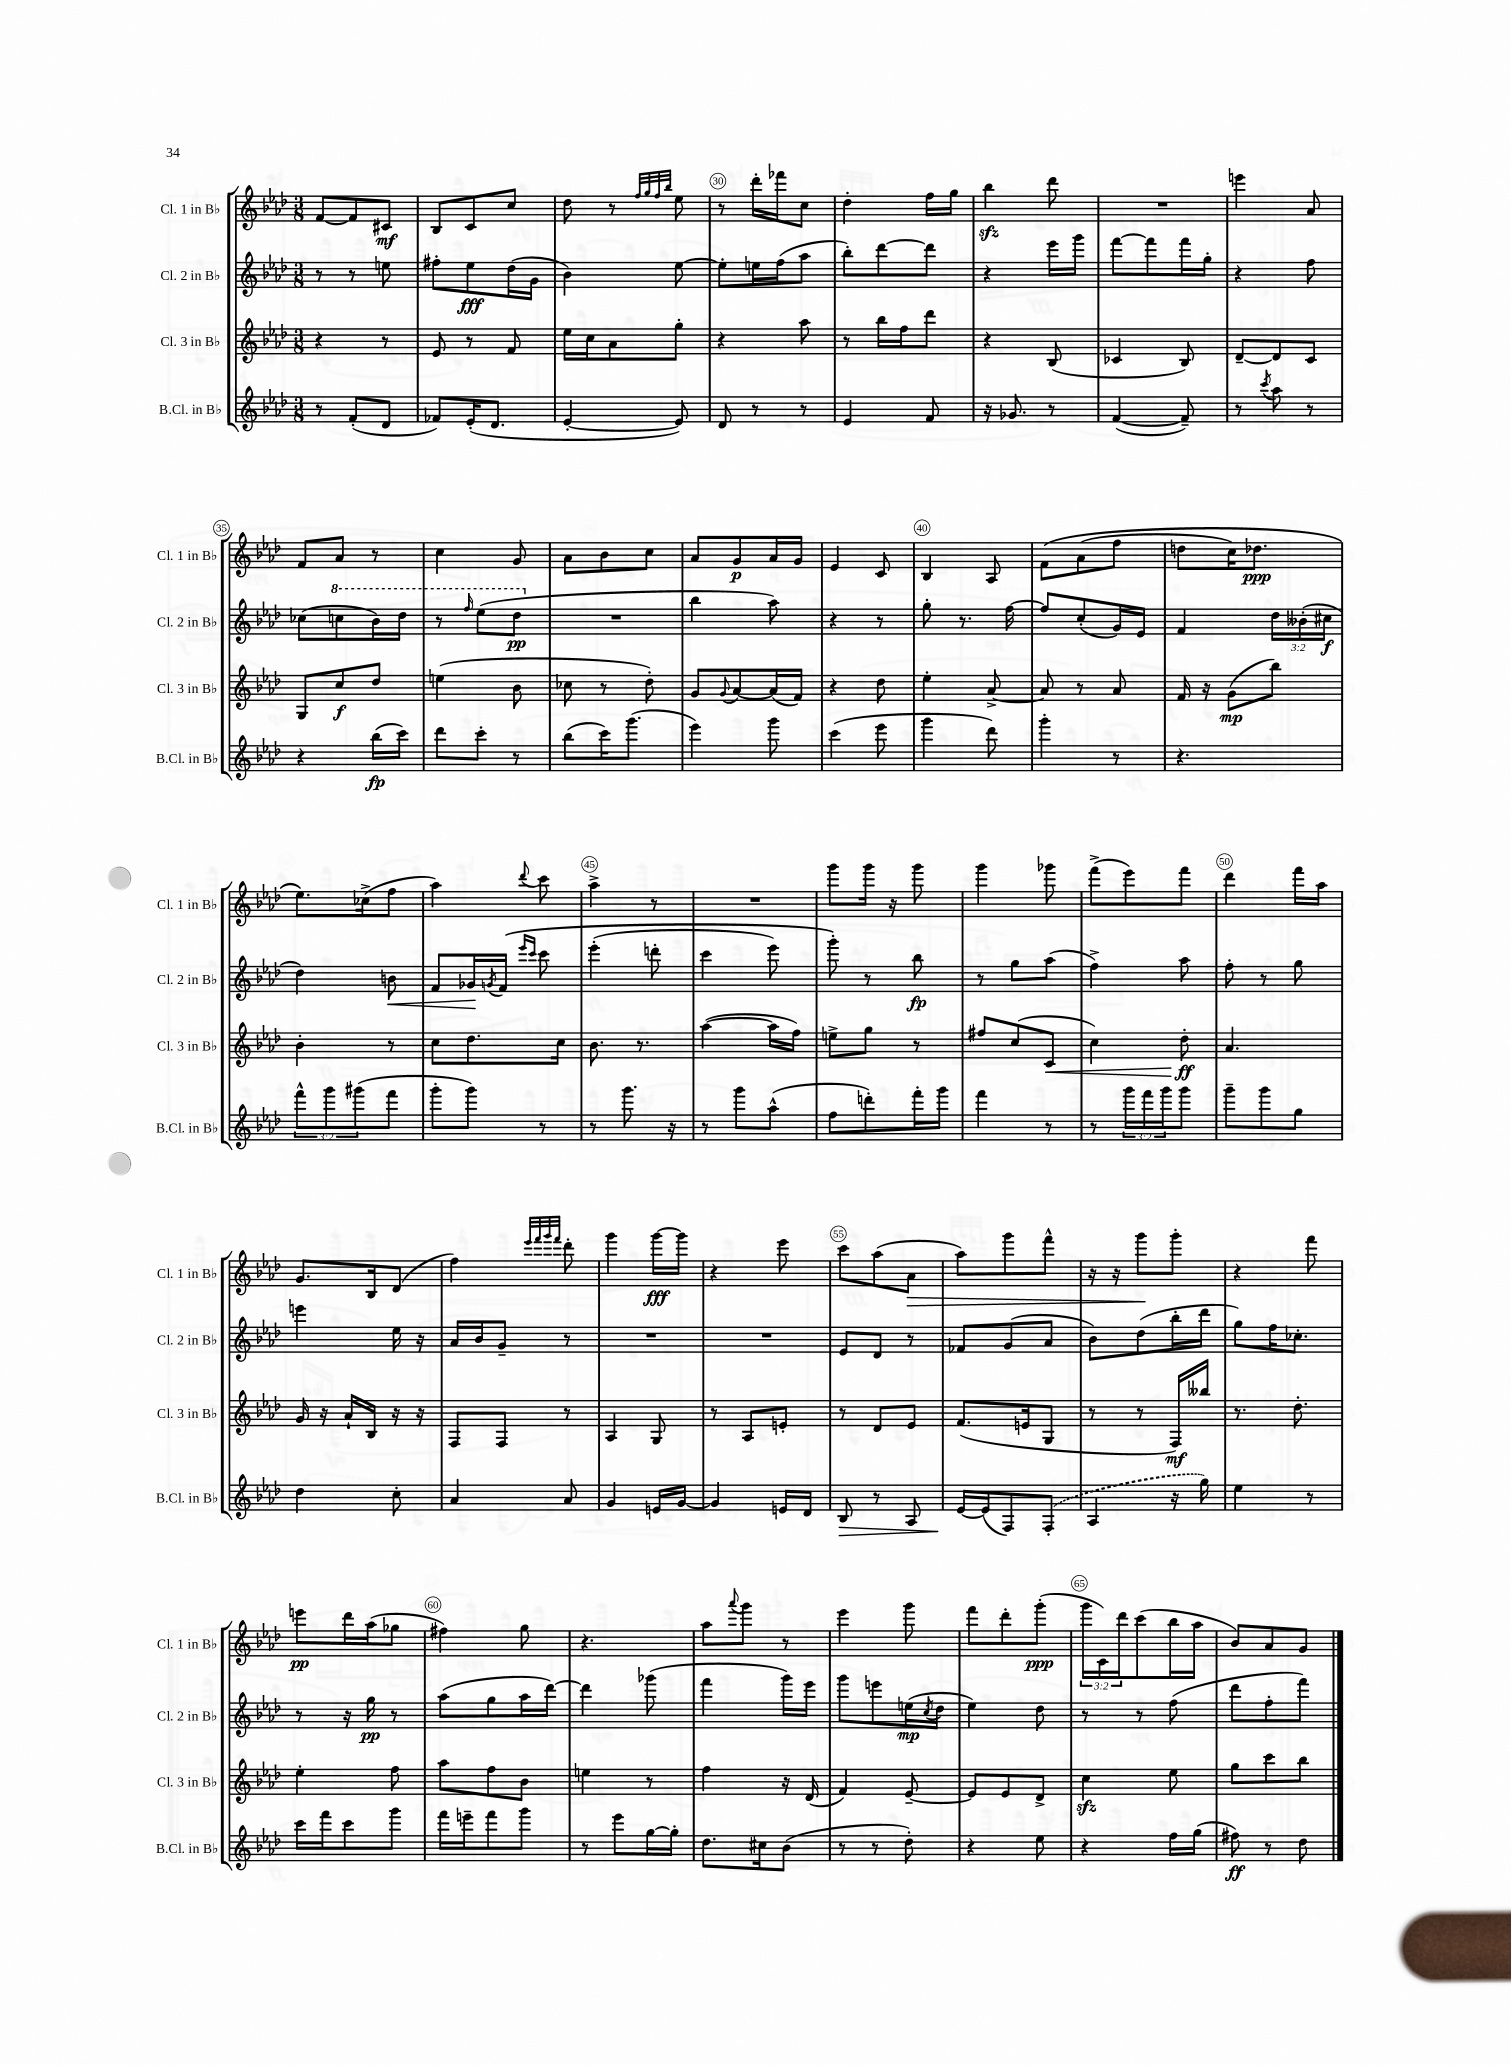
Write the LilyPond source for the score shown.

<<
\new StaffGroup <<
\new Staff = "s0" \with { instrumentName = "Cl. 1 in Bb" shortInstrumentName = "Cl. 1 in Bb" } {
    \clef treble \key aes \major \numericTimeSignature \time 3/8 \override Staff.TupletNumber.text = #tuplet-number::calc-fraction-text
    f'8~ f'8 cis'8\mf |
    bes8 c'8 c''8 |
    des''8 r8 \grace { f''32 g''32 f''32 bes''32 } ees''8 |
    r8 des'''16-. fes'''16 c''8 |
    des''4-. f''16 g''16 |
    bes''4\sfz des'''8 |
    R4. |
    e'''4 aes'8 |
    f'8 aes'8 r8 |
    c''4 g'8 |
    aes'8 bes'8 c''8 |
    aes'8 g'8\p aes'16 g'16 |
    ees'4 c'8 |
    bes4 aes8 |
    f'8\( aes'8( f''8 |
    d''8 c''16) des''8.\ppp |
    ees''8.\) ces''16->( f''8 |
    aes''4) \appoggiatura { des'''8 } c'''8 |
    aes''4-> r8 |
    R4. |
    g'''8 g'''16 r16 g'''8 |
    g'''4 ges'''8 |
    f'''8->( ees'''8) f'''8 |
    des'''4 f'''16 aes''16 |
    g'8. bes16 des'8( |
    f''4) \grace { ees'''32 f'''32 g'''32 f'''32 } des'''8-. |
    g'''4 g'''16~\fff g'''16 |
    r4 ees'''8 |
    c'''8 aes''8( aes'8\> |
    aes''8) g'''8 f'''8-^ |
    r16 r16 g'''8\! g'''8-. |
    r4 f'''8 |
    e'''8\pp des'''16 aes''16( ges''8 |
    fis''4) g''8 |
    r4. |
    aes''8 \appoggiatura { aes'''8 } g'''8 r8 |
    ees'''4 g'''8 |
    f'''8 des'''8-. g'''8-.\ppp( |
    \tuplet 3/2 { g'''16 c'16) des'''16 } c'''8( bes''16 aes''16 |
    bes'8) aes'8 g'8 \bar "|." |
}
\new Staff = "s1" \with { instrumentName = "Cl. 2 in Bb" shortInstrumentName = "Cl. 2 in Bb" } {
    \clef treble \key aes \major \numericTimeSignature \time 3/8 \override Staff.TupletNumber.text = #tuplet-number::calc-fraction-text
    r8 r8 e''8 |
    fis''8-. ees''8\fff des''16( g'16 |
    bes'4) ees''8~ |
    ees''8-. e''16 f''16( aes''8 |
    bes''8-.) des'''8~ des'''8 |
    r4 ees'''16 g'''16 |
    f'''8~ f'''8 f'''16 g''16-. |
    r4 f''8 |
    ces''8( \ottava #1 c'''!8 bes''16) des'''16 |
    r8 \grace { f'''16 } ees'''8( des'''8\pp \ottava #0 |
    R4. |
    bes''4 aes''8) |
    r4 r8 |
    g''8-. r8. f''16~ |
    f''8 c''8-.( g'16) ees'16 |
    f'4 \tuplet 3/2 { des''16 beses'16-.( cis''16\f } |
    des''4) b'8\< |
    f'8 ges'16\! \acciaccatura { g'8 } f'16\( \grace { ees'''16 c'''16 } c'''8 |
    ees'''4-.( d'''8-. |
    c'''4 ees'''8) |
    g'''8-.\) r8 bes''8\fp |
    r8 g''8 aes''8( |
    f''4->) aes''8 |
    f''8-. r8 g''8 |
    e'''4 ees''16 r16 |
    aes'16 bes'16 g'8-- r8 |
    R4. |
    R4. |
    ees'8 des'8 r8 |
    fes'8 g'8( aes'8 |
    bes'8) des''8( bes''16-. des'''16 |
    g''8) f''16 ces''8.-. |
    r8 r16 g''16\pp r8 |
    aes''8( g''8 aes''16 des'''16~) |
    des'''4 ges'''8( |
    f'''4 g'''16) ees'''16 |
    g'''8 e'''8 e''16\mp( \acciaccatura { c''8 } des''16 |
    ees''4) des''8 |
    r8 r8 f''8( |
    des'''8 f''8-. f'''8) \bar "|." |
}
\new Staff = "s2" \with { instrumentName = "Cl. 3 in Bb" shortInstrumentName = "Cl. 3 in Bb" } {
    \clef treble \key aes \major \numericTimeSignature \time 3/8
    r4 r8 |
    ees'8 r8 f'8 |
    ees''16 c''16 aes'8 g''8-. |
    r4 aes''8 |
    r8 bes''16 f''16 des'''8 |
    r4 bes8( |
    ces'4 bes8) |
    des'8~-- des'8 c'8 |
    g8 c''8\f des''8 |
    e''4( bes'8 |
    ces''8 r8 des''8-.) |
    g'8 \appoggiatura { g'8 } aes'8~ aes'16( f'16) |
    r4 des''8 |
    ees''4-. aes'8~-> |
    aes'8 r8 aes'8 |
    f'16 r16 g'8\mp( bes''8) |
    bes'4-. r8 |
    c''8 des''8. c''16 |
    bes'8. r8. |
    aes''4~( aes''16 f''16) |
    e''8-> g''8 r8 |
    fis''8 c''8( c'8\< |
    c''4) des''8-.\ff\! |
    aes'4. |
    g'16 r16 aes'16-! bes16 r16 r16 |
    f8 f8 r8 |
    aes4 g8 |
    r8 aes8 e'8-. |
    r8 des'8 ees'8 |
    f'8.( e'16 g8 |
    r8 r8 f16\mf) beses''16 |
    r8. des''8.-. |
    ees''4-. f''8 |
    aes''8 f''8 bes'8 |
    e''4 r8 |
    f''4 r16 des'16( |
    f'4) ees'8~-- |
    ees'8 ees'8 des'8-> |
    c''4\sfz ees''8 |
    g''8 c'''8 bes''8 \bar "|." |
}
\new Staff = "s3" \with { instrumentName = "B.Cl. in Bb" shortInstrumentName = "B.Cl. in Bb" } {
    \clef treble \key aes \major \numericTimeSignature \time 3/8 \override Staff.TupletNumber.text = #tuplet-number::calc-fraction-text
    r8 f'8-.( des'8 |
    fes'8) ees'16-.( des'8. |
    ees'4~-. ees'8) |
    des'8 r8 r8 |
    ees'4 f'8 |
    r16 ges'8. r8 |
    f'4~( f'8--) |
    r8 \acciaccatura { c'''8 } aes''8 r8 |
    r4 bes''16\fp( c'''16) |
    des'''8 c'''8-. r8 |
    bes''8( c'''16) g'''8.( |
    ees'''4) g'''8 |
    c'''4( ees'''8 |
    g'''4 des'''8) |
    g'''4-. r8 |
    r4. |
    \tuplet 3/2 { f'''8-^ g'''8 gis'''8( } f'''8 |
    g'''8-. g'''8) r8 |
    r8 g'''8. r16 |
    r8 g'''8 aes''8-^( |
    f''8 d'''8-.) f'''16-. g'''16 |
    f'''4 r8 |
    r8 \tuplet 3/2 { g'''16 f'''16 g'''16 } g'''8 |
    g'''8-- g'''8 g''8 |
    des''4 c''8-. |
    aes'4 aes'8 |
    g'4 e'16 g'16~ |
    g'4 e'16 des'16 |
    bes8\> r8 aes8 |
    ees'16~\! ees'16( f8) \once \slurDashed f8-.( |
    aes4 r16 g''16) |
    ees''4 r8 |
    c'''16 f'''16 c'''8 g'''8 |
    f'''16 e'''16-- f'''8 g'''8 |
    r8 ees'''8 g''16~ g''16-. |
    des''8. cis''16 bes'8( |
    r8 r8 des''8-.) |
    r4 ees''8 |
    r4 f''16 g''16( |
    fis''8\ff) r8 des''8 \bar "|." |
}
>>
>>
\layout { \context { \Score currentBarNumber = #27 \override BarNumber.break-visibility = ##(#f #t #t) barNumberVisibility = #(every-nth-bar-number-visible 5) \override BarNumber.stencil = #(make-stencil-circler 0.1 0.3 ly:text-interface::print) } }
